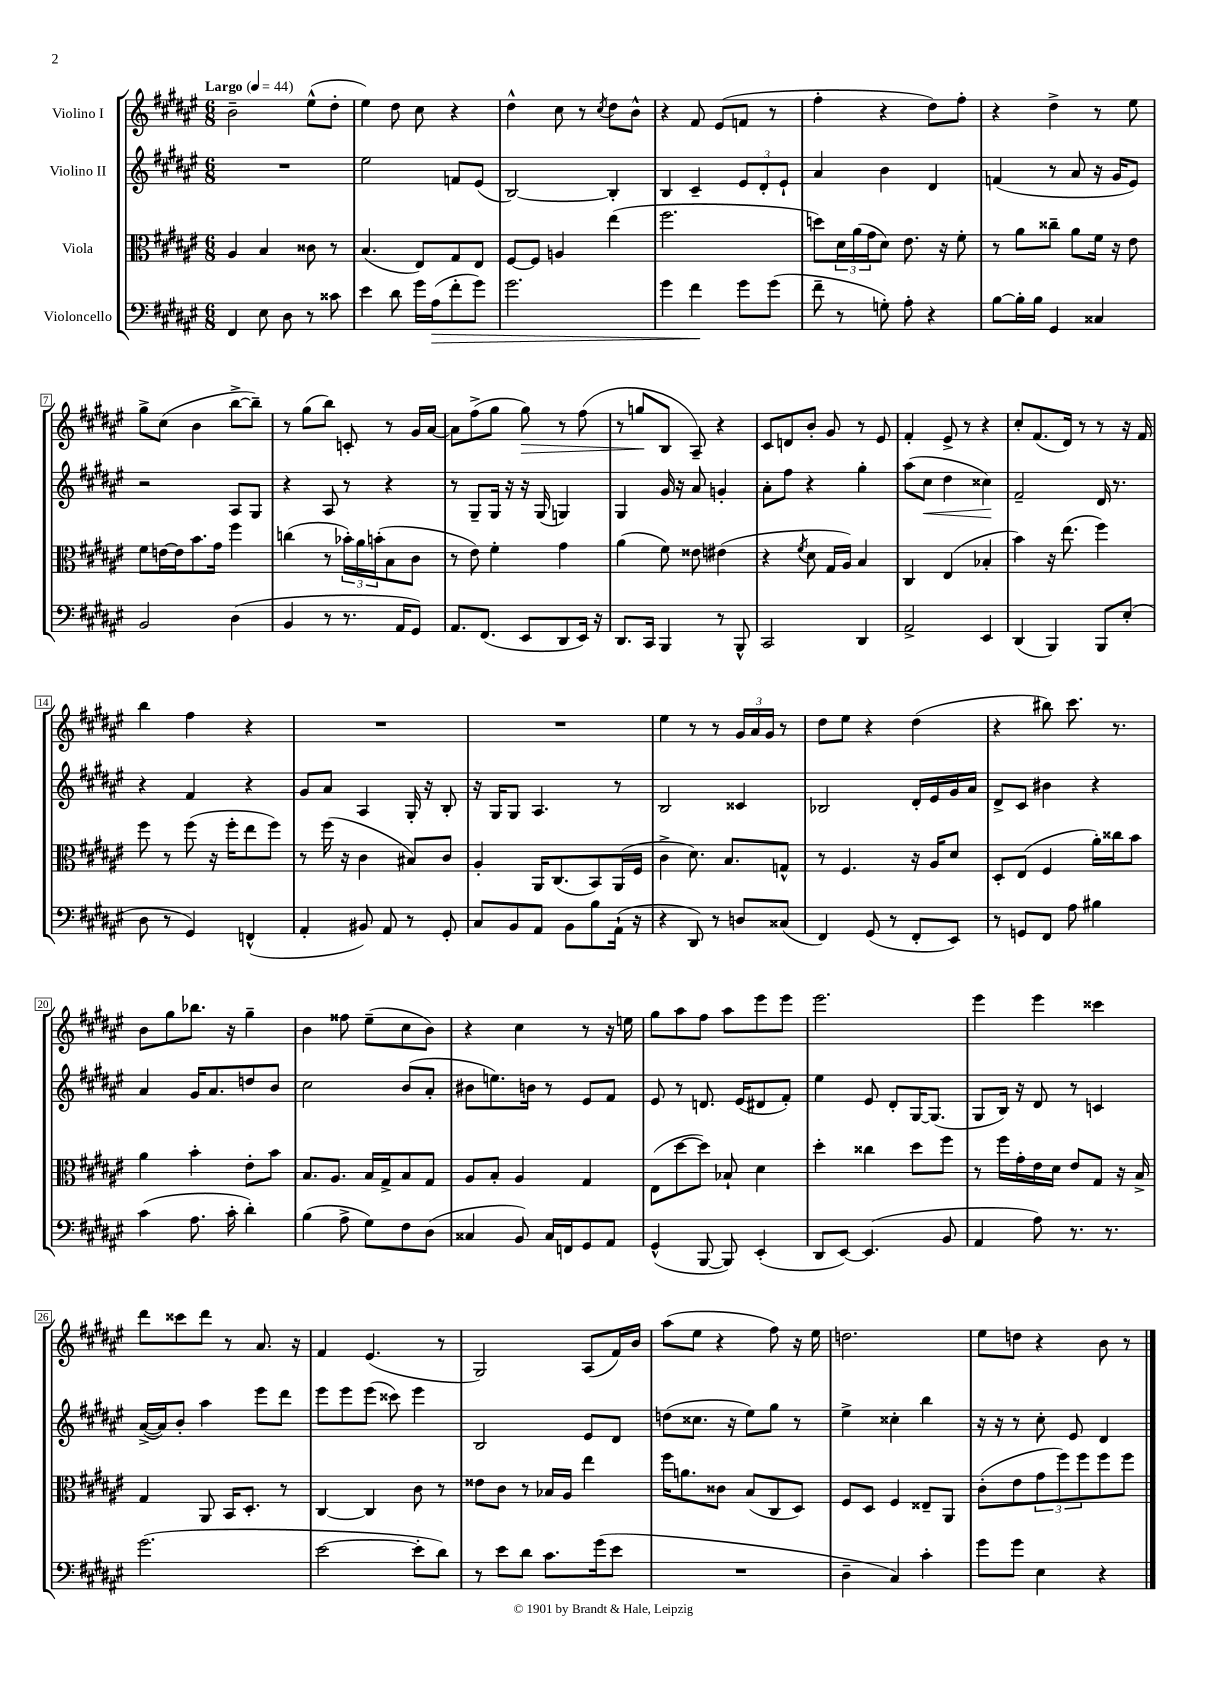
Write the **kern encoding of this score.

**kern	**dynam	**kern	**kern	**dynam	**kern	**dynam
*part4	*part4	*part3	*part2	*part2	*part1	*part1
*staff4	*staff4	*staff3	*staff2	*staff2	*staff1	*staff1
*I"Violoncello	*	*I"Viola	*I"Violino II	*	*I"Violino I	*
*clefF4	*	*clefC3	*clefG2	*	*clefG2	*
*k[f#c#g#d#a#e#]	*	*k[f#c#g#d#a#e#]	*k[f#c#g#d#a#e#]	*	*k[f#c#g#d#a#e#]	*
*M6/8	*	*M6/8	*M6/8	*	*M6/8	*
*MM44	*	*MM44	*MM44	*	*MM44	*
=1	=1	=1	=1	=1	=1	=1
!	!	!	!	!	!LO:TX:a:B:t=Largo	!
4FF#/	.	4A#/	2.r	.	2b~\	.
8E#\	.	4B/	.	.	.	.
8D#\	.	.	.	.	.	.
8r	.	8c##X\	.	.	(8ee#^^\L	.
8c##X\	.	8r	.	.	8dd#'\J	.
=2	=2	=2	=2	=2	=2	=2
4e#\	.	(4.B/	2ee#\	.	4ee#\)	.
8d#\	.	.	.	.	8dd#\	.
16g#\LL	.	8E#/L)	.	.	8cc#\	.
!	!LO:HP:b	!	!	!	!	!
(16A#\J	>	.	.	.	.	.
8f#'\	.	8G#/	8fn/L	.	4r	.
8g#\J)	.	8E#/J	(8e#/J	.	.	.
=3	=3	=3	=3	=3	=3	=3
2.g#\	.	[8F#/L	[2B/)	.	4dd#^^\	.
.	.	8F#/J]	.	.	.	.
.	.	4An/	.	.	8cc#\	.
.	.	.	.	.	8r	.
.	.	.	.	.	8qcc#/	.
.	.	(4ee#\	4B'/]	.	8dd#\L	.
.	.	.	.	.	8b^^\J	.
=4	=4	=4	=4	=4	=4	=4
4g#\	.	2.ff#\	4B/	.	4r	.
4f#\	.	.	4c#~/	.	8f#/	.
.	.	.	.	.	(8e#/L	.
8g#\L	]	.	12e#/L	.	8fn/J	.
.	.	.	12d#'/	.	.	.
(8g#\J	.	.	.	.	8r	.
.	.	.	12e#`/J	.	.	.
=5	=5	=5	=5	=5	=5	=5
8f#~\	.	8ddn\L)	4a#/	.	4ff#'\	.
8r	.	24d#\L	.	.	.	.
.	.	(24a#\	.	.	.	.
.	.	24g#\J	.	.	.	.
8Gn'\)	.	8d#\J)	4b\	.	4r	.
8A#'\	.	8.e#\	.	.	.	.
4r	.	.	4d#/	.	8dd#\L)	.
.	.	16r	.	.	.	.
.	.	8f#'\	.	.	8ff#'\J	.
=6	=6	=6	=6	=6	=6	=6
[8B\L	.	8r	(4fn/	.	4r	.
16B'\L]	.	8a#\L	.	.	.	.
16B\JJ	.	.	.	.	.	.
4GG#/	.	8cc##X~\J	8r	.	4dd#^\	.
.	.	8a#\L	8a#/	.	.	.
4C##X/	.	16f#\Jk	16r	.	8r	.
.	.	16r	16g#/KL	.	.	.
.	.	8e#\	8e#/J)	.	8ee#\	.
!!LO:LB:g=z
=7	=7	=7	=7	=7	=7	=7
2BB/	.	8f#\L	2r	.	8gg#^\L	.
.	.	[16en\L	.	.	(8cc#\J	.
.	.	16e\J]	.	.	.	.
.	.	8.b\	.	.	4b\	.
.	.	16g#\Jk	.	.	.	.
(4D#\	.	4ff#\	8A#/L	.	[8bb^\L	.
.	.	.	8G#/J	.	8bb~\J])	.
=8	=8	=8	=8	=8	=8	=8
4BB/	.	(4ccn\	4r	.	8r	.
.	.	.	.	.	(8gg#\L	.
8r	.	8r	8A#/	.	8bb\J)	.
8.r	.	24b-X'\LL)	8r	.	8cn'/	.
.	.	24a#\	.	.	.	.
.	.	(24bn'\J	.	.	.	.
.	.	8B\	4r	.	8r	.
16AA#/KL	.	.	.	.	.	.
8GG#/J)	.	8c#\J	.	.	16g#/LL	.
.	.	.	.	.	[16a#/JJ	.
=9	=9	=9	=9	=9	=9	=9
8.AA#/L	.	8r	8r	.	8a#\L]	.
.	.	8e#\)	8G#~/L	.	(8ff#^\	.
(8.FF#/J	.	.	.	.	.	.
.	.	4f#'\	16G#/Jk	.	8gg#\J	.
.	.	.	16r	.	.	.
!	!	!	!	!	!	!LO:HP:b
8EE#/L	.	.	16r	.	8gg#\)	>
.	.	.	(16G#/	.	.	.
8DD#/	.	4g#\	4Gn/)	.	8r	.
16EE#/Jk)	.	.	.	.	(8ff#\	.
16r	.	.	.	.	.	.
=10	=10	=10	=10	=10	=10	=10
8.DD#/L	.	(4a#\	4G#/	.	8r	.
.	.	.	.	.	8ggn/L	.
16CC#/Jk	.	.	.	.	.	.
4BBB/	.	8f#\)	16g#/	.	8B/J	]
.	.	.	16r	.	.	.
.	.	8e##X\	8a#/	.	8A#~/)	.
8r	.	(4e#X\	4gn'/	.	4r	.
8BBB^^/	.	.	.	.	.	.
=11	=11	=11	=11	=11	=11	=11
2CC#/	.	4r	8a#'\L	.	8c#/L	.
.	.	.	8ff#\J	.	8dn/	.
.	.	8qf#/	.	.	.	.
.	.	8d#\	4r	.	8b'/J	.
.	.	16G#/LL	.	.	8g#/	.
.	.	16A#/JJ)	.	.	.	.
4DD#/	.	4B/	4gg#'\	.	8r	.
.	.	.	.	.	8e#/	.
=12	=12	=12	=12	=12	=12	=12
2AA#^/	.	4C#/	(8aa#\L	.	4f#'/	.
!	!	!	!	!LO:HP:b	!	!
.	.	.	8cc#\J	<	.	.
.	.	(4E#/	4dd#\	.	8e#^/	.
.	.	.	.	.	8r	.
4EE#/	.	4B-X'/	4cc##X\)	.	4r	.
.	.	.	.	[	.	.
=13	=13	=13	=13	=13	=13	=13
(4DD#/	.	4b\)	2f#~/	.	8cc#'/L	.
.	.	.	.	.	(8.f#/	.
4BBB/)	.	16r	.	.	.	.
.	.	(8.ee#\	.	.	16d#/Jk)	.
.	.	.	.	.	8r	.
8BBB/L	.	4ff#\)	16d#/	.	8r	.
.	.	.	8.r	.	.	.
(8E#'/J	.	.	.	.	16r	.
.	.	.	.	.	16f#/	.
!!LO:LB:g=z
=14	=14	=14	=14	=14	=14	=14
8D#\	.	8ff#\	4r	.	4bb\	.
8r	.	8r	.	.	.	.
4GG#/)	.	(8ff#\	4f#/	.	4ff#\	.
.	.	16r	.	.	.	.
.	.	16ff#'\KL	.	.	.	.
(4FFn^^/	.	8ee#\	4r	.	4r	.
.	.	8ff#\J)	.	.	.	.
=15	=15	=15	=15	=15	=15	=15
4AA#'/	.	8r	8g#/L	.	2.r	.
.	.	(16ff#\	8a#/J	.	.	.
.	.	16r	.	.	.	.
8BB#X/)	.	4c#\	4A#/	.	.	.
8AA#/	.	.	.	.	.	.
8r	.	8B#X/L)	16G#'/	.	.	.
.	.	.	16r	.	.	.
8GG#'/	.	8c#/J	8B'/	.	.	.
=16	=16	=16	=16	=16	=16	=16
8C#/L	.	4A#'/	16r	.	2.r	.
.	.	.	16G#/KL	.	.	.
8BB/	.	.	8G#/J	.	.	.
8AA#/J	.	16AA#/KL	4.A#/	.	.	.
.	.	(8.C#/	.	.	.	.
8BB\L	.	.	.	.	.	.
8B\	.	8BB/)	.	.	.	.
(16AA#`\Jk	.	(16AA#/L	8r	.	.	.
16r	.	16F#/JJ	.	.	.	.
=17	=17	=17	=17	=17	=17	=17
4r	.	4c#^\	2B/	.	4ee#\	.
8DD#/)	.	8.d#\)	.	.	8r	.
8r	.	.	.	.	8r	.
.	.	8.B/L	.	.	.	.
8Dn/L	.	.	4c##X/	.	24g#/LL	.
.	.	.	.	.	24a#/	.
.	.	.	.	.	24g#/JJ	.
(8C##X/J	.	8Gn^^/J	.	.	8r	.
=18	=18	=18	=18	=18	=18	=18
4FF#/)	.	8r	2B-X/	.	8dd#\L	.
.	.	4.F#/	.	.	8ee#\J	.
(8GG#/	.	.	.	.	4r	.
8r	.	.	.	.	.	.
8FF#'/L	.	16r	16d#'/LL	.	(4dd#\	.
.	.	16A#/KL	16e#/	.	.	.
8EE#/J)	.	8d#/J	16g#/	.	.	.
.	.	.	16a#/JJ	.	.	.
=19	=19	=19	=19	=19	=19	=19
8r	.	8D#'/L	8d#^/L	.	4r	.
8GGn/L	.	(8E#/J	8c#/J	.	.	.
8FF#/J	.	4F#/	4b#X\	.	8bb#X\)	.
8A#\	.	.	.	.	8.ccc#\	.
4B#X\	.	16a#'\LL)	4r	.	.	.
.	.	16cc##X\J	.	.	8.r	.
.	.	8b\J	.	.	.	.
!!LO:LB:g=z
=20	=20	=20	=20	=20	=20	=20
(4c#\	.	4a#\	4a#/	.	8b\L	.
.	.	.	.	.	8gg#\	.
8.A#\	.	4b'\	16g#/KL	.	8.bb-X\J	.
.	.	.	8.a#/	.	.	.
16c#'\	.	.	.	.	16r	.
4d#'\)	.	8e#'\L	8ddn/	.	4gg#~\	.
.	.	8b\J	8b/J	.	.	.
=21	=21	=21	=21	=21	=21	=21
(4B\	.	8.B/L	2cc#\	.	4b\	.
.	.	8.A#/J	.	.	.	.
8A#^\	.	.	.	.	8ff##X\	.
8G#\L)	.	16B/LL	.	.	(8ee#~\L	.
.	.	16G#^/J	.	.	.	.
8F#\	.	8B/	(8b/L	.	8cc#\	.
(8D#\J	.	8G#/J	8a#'/J	.	8b\J)	.
=22	=22	=22	=22	=22	=22	=22
4C##X/	.	8A#/L	8b#X\L	.	4r	.
.	.	8B'/J	8.een\)	.	.	.
8BB/)	.	4A#/	.	.	4cc#\	.
.	.	.	16bn\Jk	.	.	.
16C##/LL	.	.	8r	.	.	.
16FFn/J	.	.	.	.	.	.
8GG#/	.	4G#/	8e#/L	.	8r	.
8AA#/J	.	.	8f#/J	.	16r	.
.	.	.	.	.	16een\	.
=23	=23	=23	=23	=23	=23	=23
(4GG#^^/	.	(8E#\L	8e#/	.	8gg#\L	.
.	.	[8dd#\	8r	.	8aa#\	.
[8BBB/	.	8dd#\J])	8.dn/	.	8ff#\J	.
8BBB/])	.	8B-X`/	.	.	8aa#\L	.
.	.	.	(16e#/KL	.	.	.
(4EE#'/	.	4d#\	8d#X/	.	8eee#\	.
.	.	.	8f#'/J)	.	8eee#\J	.
=24	=24	=24	=24	=24	=24	=24
8DD#/L	.	4dd#'\	4ee#\	.	2.eee#\	.
[8EE#/J)	.	.	.	.	.	.
(4.EE#/]	.	4cc##X\	8e#/	.	.	.
.	.	.	8d#'/L	.	.	.
.	.	8dd#\L	[16G#/K	.	.	.
.	.	.	(8.G#/J]	.	.	.
8BB/	.	8ff#\J	.	.	.	.
=25	=25	=25	=25	=25	=25	=25
4AA#/	.	8r	8G#/L	.	4eee#\	.
.	.	16ff#\LL	16B/Jk)	.	.	.
.	.	16g#'\	16r	.	.	.
8A#\)	.	16e#\	8d#/	.	4eee#\	.
.	.	16d#\JJ	.	.	.	.
8.r	.	8e#/L	8r	.	.	.
.	.	8G#/J	4cn/	.	4ccc##X\	.
8.r	.	.	.	.	.	.
.	.	16r	.	.	.	.
.	.	16B^/	.	.	.	.
!!LO:LB:g=z
=26	=26	=26	=26	=26	=26	=26
(2.g#\	.	4G#/	([16a#^/LL	.	8ddd#\L	.
.	.	.	16a#/J])	.	.	.
.	.	.	8b'/J	.	8ccc##X\	.
.	.	8AA#/	4aa#\	.	8ddd#\J	.
.	.	16BB/KL	.	.	8r	.
.	.	8.D#'/J	.	.	.	.
.	.	.	8eee#\L	.	8.a#/	.
.	.	8r	8ddd#\J	.	.	.
.	.	.	.	.	16r	.
=27	=27	=27	=27	=27	=27	=27
[2e#\	.	[4C#/	8eee#\L	.	4f#/	.
.	.	.	8eee#\	.	.	.
.	.	4C#/]	(8eee#\J	.	(4.e#/	.
.	.	.	8ccc##X\)	.	.	.
8e#'\L]	.	8c#\	4eee#\	.	.	.
8d#\J)	.	8r	.	.	8r	.
=28	=28	=28	=28	=28	=28	=28
8r	.	8e##X\L	2B/	.	2G#/)	.
8e#\L	.	8c#\J	.	.	.	.
8d#\J	.	8r	.	.	.	.
8.c#\L	.	16B-X/LL	.	.	.	.
.	.	16A#/JJ	.	.	.	.
.	.	4ee#\	8e#/L	.	(8A#/L	.
(16g#\k	.	.	.	.	.	.
8e#\J	.	.	8d#/J	.	16f#/L)	.
.	.	.	.	.	16b/JJ	.
=29	=29	=29	=29	=29	=29	=29
2.r	.	16ff#\KL	(8ddn\L	.	(8aa#\L	.
.	.	8.an\	.	.	.	.
.	.	.	8.cc##X\J	.	8ee#\J	.
.	.	8c##X\J	.	.	4r	.
.	.	.	16r	.	.	.
.	.	(8B/L	8ee#\L)	.	.	.
.	.	8C#/	8gg#\J	.	8ff#\)	.
.	.	8D#/J)	8r	.	16r	.
.	.	.	.	.	16ee#\	.
=30	=30	=30	=30	=30	=30	=30
4D#~\	.	8F#/L	4ee#^\	.	2.ddn\	.
.	.	8D#/J	.	.	.	.
4C#/)	.	4F#/	4cc##X'\	.	.	.
4c#'\	.	8E##X~/L	4bb\	.	.	.
.	.	8AA#/J	.	.	.	.
=31	=31	=31	=31	=31	=31	=31
8g#\L	.	(8c#'\L	16r	.	8ee#\L	.
.	.	.	16r	.	.	.
8g#\J	.	8e#\	8r	.	8ddn\J	.
4E#\	.	12g#\	8cc#'\	.	4r	.
.	.	12ff#\)	.	.	.	.
.	.	.	8e#/	.	.	.
.	.	12ff#\	.	.	.	.
4r	.	8ff#\	4d#/	.	8b\	.
.	.	8ff#\J	.	.	8r	.
==	==	==	==	==	==	==
*-	*-	*-	*-	*-	*-	*-
